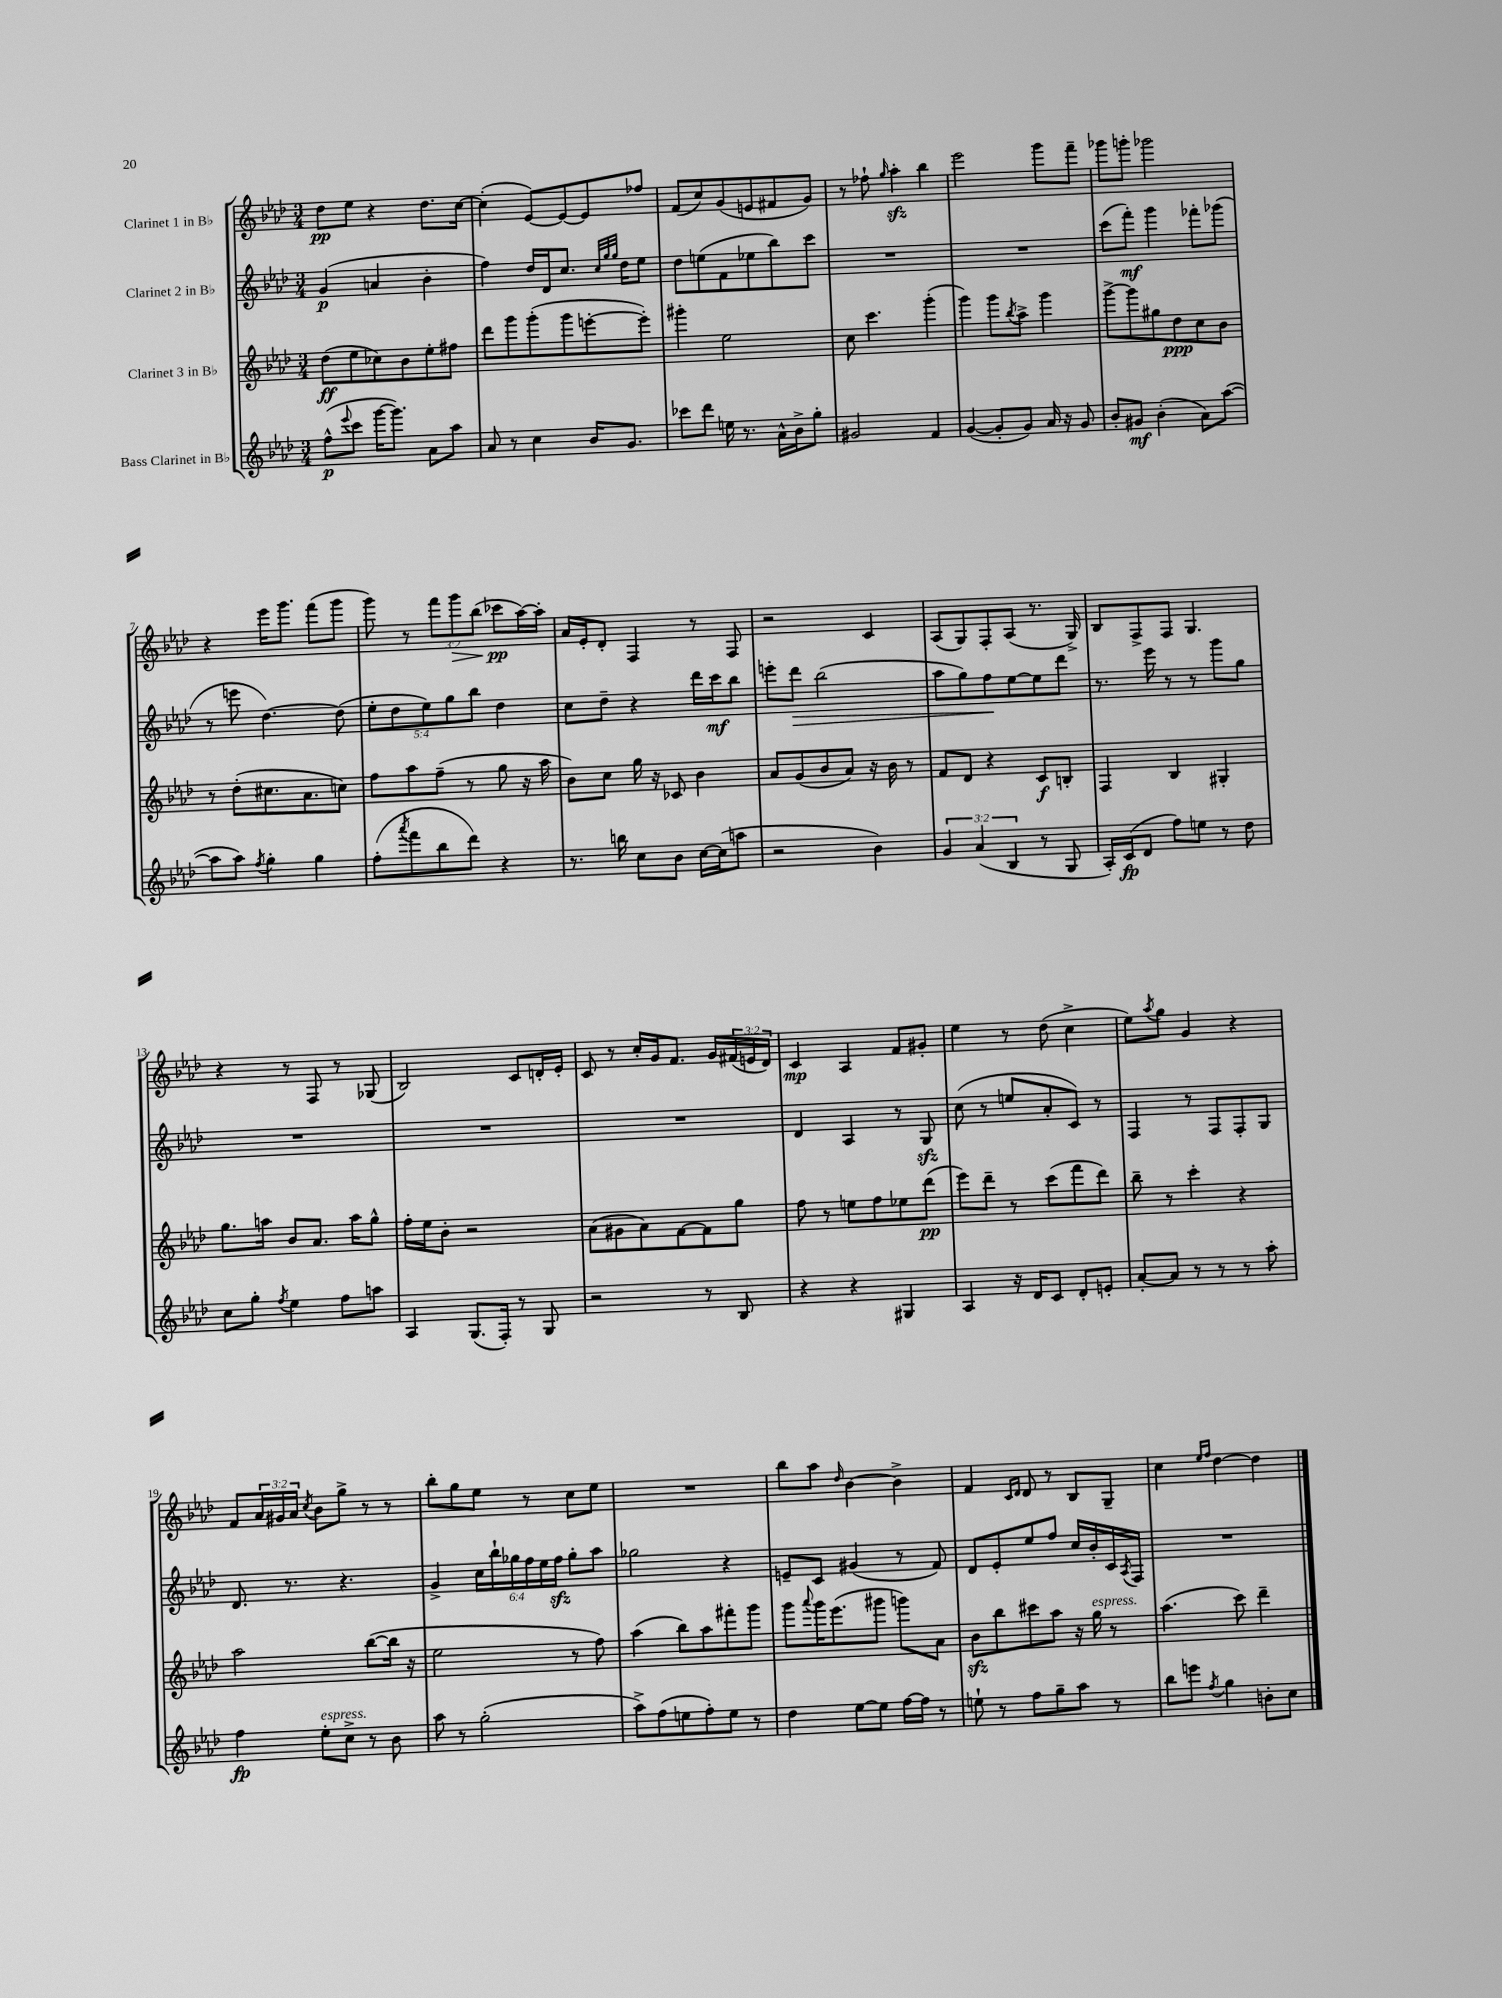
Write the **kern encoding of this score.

**kern	**dynam	**kern	**dynam	**kern	**dynam	**kern	**dynam
*part4	*part4	*part3	*part3	*part2	*part2	*part1	*part1
*staff4	*staff4	*staff3	*staff3	*staff2	*staff2	*staff1	*staff1
*I"Bass Clarinet in B♭	*	*I"Clarinet 3 in B♭	*	*I"Clarinet 2 in B♭	*	*I"Clarinet 1 in B♭	*
*clefG2	*	*clefG2	*	*clefG2	*	*clefG2	*
*k[b-e-a-d-]	*	*k[b-e-a-d-]	*	*k[b-e-a-d-]	*	*k[b-e-a-d-]	*
*M3/4	*	*M3/4	*	*M3/4	*	*M3/4	*
=1	=1	=1	=1	=1	=1	=1	=1
(8ff^^\L	p	(8dd-\L	ff	(4g/	p	8dd-\L	pp
8qqeee-/	.	.	.	.	.	.	.
8ccc\J	.	8ee-\	.	.	.	8ee-\J	.
[16ggg\KL	.	8cc-X\)	.	4an/	.	4r	.
8.ggg\J])	.	.	.	.	.	.	.
.	.	8b-\	.	.	.	.	.
8a-\L	.	8ee-'\	.	4b-'\	.	8.dd-\L	.
8aa-\J	.	8ff#X\J	.	.	.	.	.
.	.	.	.	.	.	[16cc\Jk	.
=2	=2	=2	=2	=2	=2	=2	=2
8a-/	.	8ddd-\L	.	4ff\)	.	(4cc'\]	.
8r	.	8ggg\	.	.	.	.	.
4cc\	.	(8ggg'\	.	16dd-/LL	.	[8e-/L)	.
.	.	.	.	16d-/J	.	.	.
.	.	8ggg\	.	8.cc/J	.	8e-/_	.
16b-/KL	.	[8eeen'\	.	.	.	8e-/]	.
.	.	.	.	32qqcc/LLL	.	.	.
.	.	.	.	32qqgg/	.	.	.
.	.	.	.	32qqgg/JJJ	.	.	.
8.g/J	.	.	.	16dd-\KL	.	.	.
.	.	8eee'\J])	.	8ee-\J	.	8ff-X/J	.
=3	=3	=3	=3	=3	=3	=3	=3
8ccc-X\L	.	4ggg#X'\	.	8dd-\L	.	(8f/L	.
8ddd-\J	.	.	.	(8een\	.	8cc/)	.
16een\	.	2ee-\	.	8f\	.	(8g/	.
8.r	.	.	.	.	.	.	.
.	.	.	.	8ee-X\	.	8en/	.
16a-^^\LL	.	.	.	8bb-\)	.	8f#X/	.
16b-^\J	.	.	.	.	.	.	.
8gg'\J	.	.	.	8ccc\J	.	8g/J)	.
=4	=4	=4	=4	=4	=4	=4	=4
2g#X/	.	8cc\	.	2.r	.	8r	.
.	.	4.ccc\	.	.	.	8ff-X`\	.
.	.	.	.	.	.	16qqgg/	.
.	.	.	.	.	.	4aa-zz'\	.
4f/	.	(4ggg'\	.	.	.	4bb-\	.
=5	=5	=5	=5	=5	=5	=5	=5
([4g/	.	4ggg\)	.	2.r	.	2eee-\	.
8g'/L]	.	8ggg\L	.	.	.	.	.
.	.	8qbb-/	.	.	.	.	.
8g/J)	.	8aa-^\J	.	.	.	.	.
16a-/	.	4ggg\	.	.	.	8ggg\L	.
16r	.	.	.	.	.	.	.
8g/	.	.	.	.	.	8fff~\J	.
=6	=6	=6	=6	=6	=6	=6	=6
8b-'/L	.	[8ggg^\L	.	(8ccc\L	.	8ggg-X\L	.
8g#X/J	mf	8ggg\]	.	8fff'\J)	mf	8gggn'\J	.
(4b-'\	.	8gg#X\	.	4ggg\	.	2ggg-X\	.
.	.	8dd-\	ppp	.	.	.	.
8a-\L)	.	8cc\	.	8fff-X'\L	.	.	.
([8aa-\J	.	8b-\J	.	(8ggg-X\J	.	.	.
!!LO:LB:g=z
=7	=7	=7	=7	=7	=7	=7	=7
8aa-\L]	.	8r	.	8r	.	4r	.
8aa-\J)	.	(8dd-'\L	.	8eeen\	.	.	.
8qff/	.	.	.	.	.	.	.
4gg'\	.	8.cc#X\	.	[4.dd-\)	.	16eee-\KL	.
.	.	.	.	.	.	8.ggg\J	.
.	.	8.a-\	.	.	.	.	.
4gg\	.	.	.	.	.	(8fff\L	.
.	.	8ccn\J)	.	(8dd-\]	.	8ggg\J	.
=8	=8	=8	=8	=8	=8	=8	=8
(8ff'\L	.	8ff\L	.	10ee-'\L	.	8ggg\)	.
.	.	.	.	10dd-\	.	.	.
8qaaa-/	.	.	.	.	.	.	.
8fff\	.	8aa-\	.	.	.	8r	.
.	.	.	.	10ee-\)	.	.	.
8bb-\	.	(8ff~\J	.	.	.	12fff\L	.
.	.	.	.	10gg\	.	.	.
!	!	!	!	!	!	!	!LO:HP:b
.	.	.	.	.	.	12ggg\	>
8ddd-\J)	.	8r	.	.	.	.	.
.	.	.	.	10bb-\J	.	.	.
.	.	.	.	.	.	(12bb-\J	.
4r	.	8gg\	.	4dd-\	.	8ccc-X\L	pp
.	.	16r	.	.	.	[16aa-\L)	]
.	.	16aa-\	.	.	.	16aa-'\JJ]	.
=9	=9	=9	=9	=9	=9	=9	=9
8.r	.	8b-\L)	.	8cc\L	.	16a-/LL	.
.	.	.	.	.	.	16e-'/J	.
.	.	8cc\J	.	8dd-~\J	.	8d-'/J	.
16bbn\	.	.	.	.	.	.	.
8cc\L	.	16gg\	.	4r	.	4F/	.
.	.	16r	.	.	.	.	.
8b-\J	.	8c-X/	.	.	.	.	.
[16cc\LL	.	4b-\	.	16ddd-\LL	.	8r	.
(16cc\J]	.	.	.	16ccc\J	mf	.	.
8aan\J	.	.	.	8bb-\J	.	8F/	.
=10	=10	=10	=10	=10	=10	=10	=10
2r	.	8a-/L	.	8eeen'\L	.	2r	.
!	!	!	!	!	!LO:HP:b	!	!
.	.	(8g/	.	8ddd-\J	>	.	.
.	.	8b-/	.	(2bb-\	.	.	.
.	.	8a-/J)	.	.	.	.	.
4b-\)	.	16r	.	.	.	4c/	.
.	.	16b-\	.	.	.	.	.
.	.	8r	.	.	.	.	.
=11	=11	=11	=11	=11	=11	=11	=11
6g/	.	8f/L	.	8aa-\L	.	(8A-/L	.
.	.	8d-/J	.	8gg\)	.	8G/)	.
(6a-/	.	.	.	.	.	.	.
.	.	4r	.	8ff\	.	8F'/	.
6B-/	.	.	.	.	.	.	.
.	.	.	.	[8ee-\	]	(8A-/J	.
8r	.	8c/L	f	8ee-\]	.	8.r	.
8G/	.	8Bn'/J	.	8ddd-\J	.	.	.
.	.	.	.	.	.	16G^/)	.
=12	=12	=12	=12	=12	=12	=12	=12
16A-'/LL)	.	4F/	.	8.r	.	8B-/L	.
(16c/J	fp	.	.	.	.	.	.
8d-/J	.	.	.	.	.	8F^/	.
.	.	.	.	16eee-\	.	.	.
8ff\L)	.	4B-/	.	8r	.	8F/J	.
8een\J	.	.	.	8r	.	4.G/	.
8r	.	4G#X'/	.	8ggg\L	.	.	.
8dd-\	.	.	.	8gg\J	.	.	.
!!LO:LB:g=z
=13	=13	=13	=13	=13	=13	=13	=13
8cc\L	.	8.gg\L	.	2.r	.	4r	.
8gg'\J	.	.	.	.	.	.	.
.	.	16aan\Jk	.	.	.	.	.
8qff/	.	.	.	.	.	.	.
4ee-\	.	8b-/L	.	.	.	8r	.
.	.	8.a-/J	.	.	.	8F/	.
8ff\L	.	.	.	.	.	8r	.
.	.	16aa\KL	.	.	.	.	.
8aan\J	.	8gg^^\J	.	.	.	(8G-X/	.
=14	=14	=14	=14	=14	=14	=14	=14
4A-/	.	16ff'\LL	.	2.r	.	2B-/)	.
.	.	16ee-\J	.	.	.	.	.
.	.	8b-'\J	.	.	.	.	.
(8.G/L	.	2r	.	.	.	.	.
16F'/Jk)	.	.	.	.	.	.	.
8r	.	.	.	.	.	8c/L	.
8G/	.	.	.	.	.	16dn'/L	.
.	.	.	.	.	.	16e-'/JJ	.
=15	=15	=15	=15	=15	=15	=15	=15
2r	.	(8a-\L	.	2.r	.	8c/	.
.	.	8g#X\	.	.	.	8r	.
.	.	8a-\)	.	.	.	16cc'/LL	.
.	.	.	.	.	.	16g/J	.
.	.	[8f\	.	.	.	8.f/J	.
8r	.	8f\]	.	.	.	.	.
.	.	.	.	.	.	16g/LL	.
8B-/	.	8gg\J	.	.	.	(24f#X/	.
.	.	.	.	.	.	24en/	.
.	.	.	.	.	.	24d-/JJ)	.
=16	=16	=16	=16	=16	=16	=16	=16
4r	.	8ff\	.	4d-/	.	4c/	mp
.	.	8r	.	.	.	.	.
4r	.	8een\L	.	4A-/	.	4A-/	.
.	.	8ff\	.	.	.	.	.
4G#X/	.	8ee-X\	.	8r	.	8f/L	.
.	.	(8ddd-\J	pp	8Gzz/	.	8g#X'/J	.
=17	=17	=17	=17	=17	=17	=17	=17
4A-/	.	8eee-\L)	.	(8cc\	.	4ee-\	.
.	.	8ddd-~\J	.	8r	.	.	.
16r	.	8r	.	8een/L	.	8r	.
16d-/KL	.	.	.	.	.	.	.
8c/J	.	(8ccc\L	.	8a-'/	.	(8dd-\	.
8d-'/L	.	8fff\	.	8c/J)	.	4cc^\	.
8en'/J	.	8ddd-\J)	.	8r	.	.	.
=18	=18	=18	=18	=18	=18	=18	=18
[8a-'/L	.	8bb-~\	.	4F/	.	8ee-\L)	.
.	.	.	.	.	.	8qaa-/	.
8a-/J]	.	8r	.	.	.	8gg\J	.
8r	.	4ccc'\	.	8r	.	4g/	.
8r	.	.	.	8F/L	.	.	.
8r	.	4r	.	8F'/	.	4r	.
8aa-'\	.	.	.	8G/J	.	.	.
!!LO:LB:g=z
=19	=19	=19	=19	=19	=19	=19	=19
4ff\	fp	2aa-\	.	8.d-/	.	8f/L	.
.	.	.	.	.	.	24a-/L	.
.	.	.	.	.	.	24g#X/	.
.	.	.	.	8.r	.	.	.
.	.	.	.	.	.	24a-/JJ	.
.	.	.	.	.	.	8qcc/	.
!LO:TX:a:i:t=espress.	!	!	!	!	!	!	!
8ee-'\L	.	.	.	.	.	8b-\L	.
8cc^\J	.	.	.	4.r	.	8gg^\J	.
8r	.	([8bb-\L	.	.	.	8r	.
8b-\	.	16bb-\Jk]	.	.	.	8r	.
.	.	16r	.	.	.	.	.
=20	=20	=20	=20	=20	=20	=20	=20
8aa-\	.	2ee-\	.	4g^/	.	8bb-'\L	.
8r	.	.	.	.	.	8gg\	.
(2gg'\	.	.	.	24cc\LL	.	8ee-\J	.
.	.	.	.	24bb-`\	.	.	.
.	.	.	.	24gg-X\	.	.	.
.	.	.	.	24ff\	.	8r	.
.	.	.	.	24ee-\	.	.	.
.	.	.	.	24ffzz\JJ	.	.	.
.	.	8r	.	8gg-'\L	.	8cc\L	.
.	.	8ff\)	.	8aa-\J	.	8ee-\J	.
=21	=21	=21	=21	=21	=21	=21	=21
8aa-^\L)	.	(4aa-\	.	2gg-X\	.	2.r	.
(8ff\	.	.	.	.	.	.	.
8een\	.	8bb-\L)	.	.	.	.	.
8ff'\)	.	8aa-\	.	.	.	.	.
8ee\J	.	8fff#X'\	.	4r	.	.	.
8r	.	8ggg\J	.	.	.	.	.
=22	=22	=22	=22	=22	=22	=22	=22
4dd-\	.	8ggg\L	.	8en~/L	.	8bb-\L	.
.	.	8qqaaa-/	.	.	.	.	.
.	.	16ggg\K	.	8c/J	.	8aa-\J	.
.	.	(8.eee-\	.	.	.	.	.
.	.	.	.	.	.	16qqdd-/	.
[8ee-\L	.	.	.	(4g#X/	.	[4b-\	.
8ee-\J]	.	8ggg#X\J	.	.	.	.	.
[16ff\LL	.	8gggn\L)	.	8r	.	4b-^\]	.
16ff\JJ]	.	.	.	.	.	.	.
8r	.	8a-\J	.	8f/)	.	.	.
=23	=23	=23	=23	=23	=23	=23	=23
8een`\	.	8b-zz\L	.	8d-/L	.	4f/	.
8r	.	8bb-\	.	8e-'/	.	.	.
.	.	.	.	.	.	16qqc/LL	.
.	.	.	.	.	.	16qqd-/JJ	.
8ff\L	.	8ccc#X\	.	8ee-/	.	8d-/	.
8gg~\	.	8aa-\J	.	8ff/J	.	8r	.
8aa-\J	.	16r	.	16cc/LL	.	8B-/L	.
!	!	!LO:TX:a:i:t=espress.	!	!	!	!	!
.	.	16gg\	.	16b-'/	.	.	.
8r	.	8r	.	16c/	.	8G~/J	.
.	.	.	.	8qA-/	.	.	.
.	.	.	.	16F/JJ	.	.	.
=24	=24	=24	=24	=24	=24	=24	=24
8bb-\L	.	(4.aa-\	.	2.r	.	4cc\	.
8eeen\J	.	.	.	.	.	.	.
.	.	.	.	.	.	16qqee-/LL	.
8qff/	.	.	.	.	.	16qqff/JJ	.
4gg\	.	.	.	.	.	[4dd-\	.
.	.	8ccc\)	.	.	.	.	.
8bn'\L	.	4ddd-~\	.	.	.	4dd-\]	.
8cc\J	.	.	.	.	.	.	.
==	==	==	==	==	==	==	==
*-	*-	*-	*-	*-	*-	*-	*-
